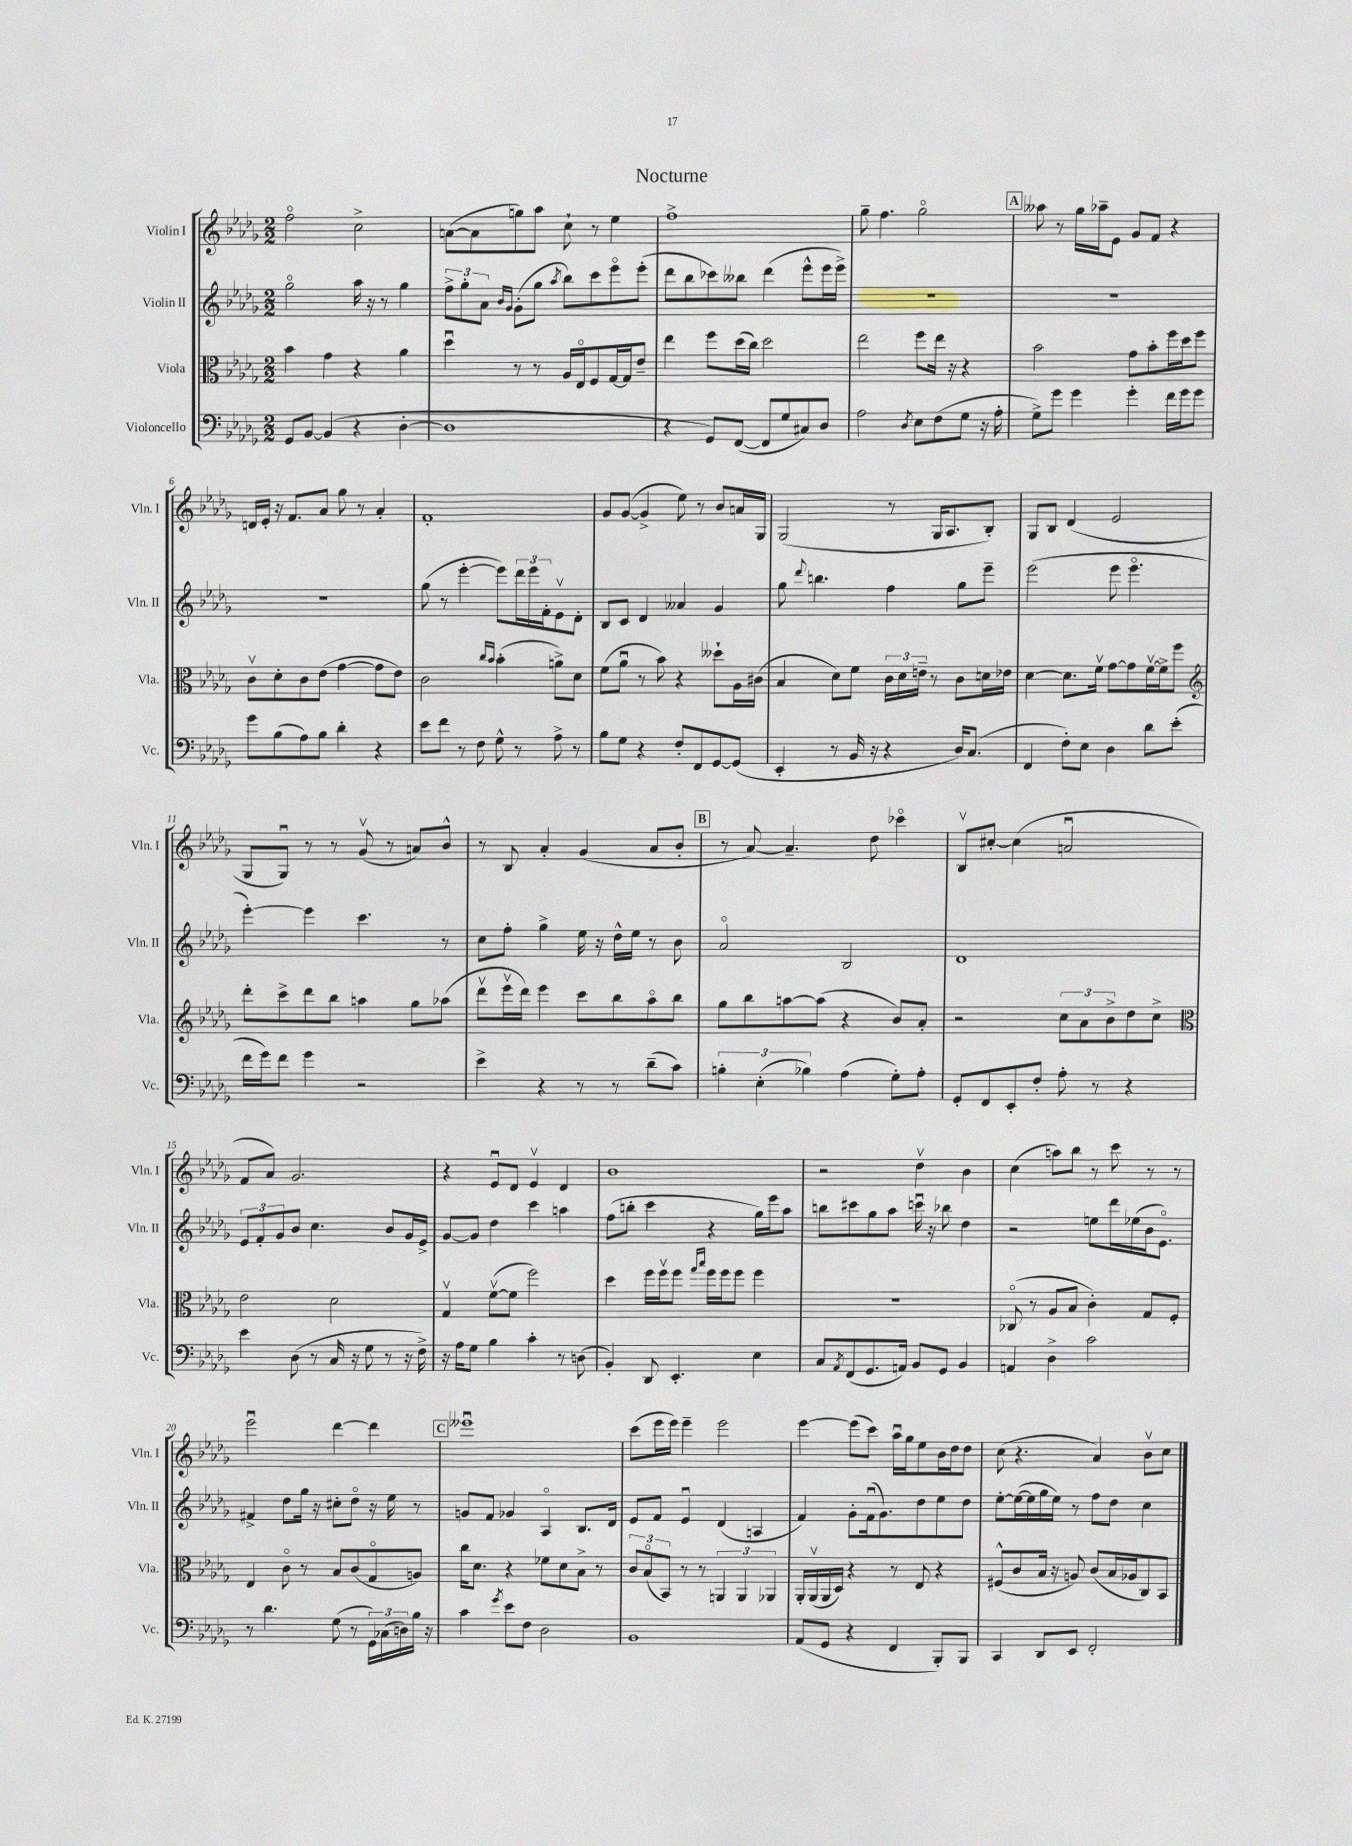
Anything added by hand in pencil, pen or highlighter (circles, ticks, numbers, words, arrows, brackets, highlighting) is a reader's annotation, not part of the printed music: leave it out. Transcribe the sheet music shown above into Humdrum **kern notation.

**kern	**kern	**kern	**kern
*staff4	*staff3	*staff2	*staff1
*clefF4	*clefC3	*clefG2	*clefG2
*k[b-e-a-d-g-]	*k[b-e-a-d-g-]	*k[b-e-a-d-g-]	*k[b-e-a-d-g-]
*M2/2	*M2/2	*M2/2	*M2/2
8GG-/L	4b-\	2gg-o\	2ffo\
[8BB-/J	.	.	.
(4BB-/]	4g-\	.	.
4r	4r	16aa-\	2cc^\
.	.	16r	.
.	.	8r	.
[4D-'\	4a-\	4gg-\	.
=	=	=	=
1D-]	4dd-u\	12ff^\L	([8a\L
.	.	12gg-'\	.
.	.	.	8a\]
.	.	12a-\J	.
.	.	16qqb-/LL	.
.	.	16qqg-/JJ	.
.	8r	(8g-'\L	8gg\)
.	8r	8gg-\J	8aa-\J
.	.	8qaa-/	.
.	16A-/LL	8bb-\L)	8cc`\
.	16E-o/J	.	.
.	8F/	8ccc\	8r
.	[16G-/L	8eee-o\	4ee-\
.	16G-/]J	.	.
.	8e-~/J	(8eee-'\J	.
=	=	=	=
4r	4ee-\	8ddd-\L	1ff^
.	.	8bb-\	.
8GG-/L)	8ff\L	8ccc-\)	.
([8FF/J	(16dd-\L	8bb--\J	.
.	16cc\JJ)	.	.
8FF/]L	2dd-\	(4ddd-\	.
8G-/	.	.	.
8C#/)	.	8eee-^^\L	.
8D-/J	.	16eee-\L	.
.	.	16eee-^\JJ)	.
=	=	=	=
2A-\	2ee-\	1r	8gg-~\
.	.	.	4.ff\
8qD-/	.	.	.
8E-\L	8ff\L	.	2gg-o\
(8F\	16ee-\Jk	.	.
.	16r	.	.
8G-\J	4r	.	.
16r	.	.	.
16A-'\	.	.	.
=	=	=	=
8G-^\L)	2b-\	1r	8aa--\
8g-\J	.	.	8r
4g-\	.	.	16gg-\LL
.	.	.	16aa-~\J
.	.	.	8e-\J
4g-'\	8g-\L	.	8g-/L
.	8b-'\	.	8f/J
16f\LL	16ff\L	.	4r
16g-\J	16dd-\J	.	.
8g-\J	8ff\J	.	.
=	=	=	=
8g-\L	8cv\L	1r	16d/LL
.	.	.	16e-'/JJ
(8B-\	8d-'\	.	16r
.	.	.	8.f/L
8A-\)	8c\	.	.
8B-\J	(8e-\J	.	8a-/J
4d-'\	[4g-\	.	8gg-\
.	.	.	8r
4r	8g-\]L	.	4a-'/
.	8e-\J)	.	.
=	=	=	=
8e-\L	2c\	(8gg-\	1f'
8f\J	.	8r	.
8r	.	[4eee-'\	.
8F\	.	.	.
.	16qqcc/LL	.	.
.	16qqb-/JJ	.	.
8G-^^\	(4b-'\	8eee-\]L)	.
8r	.	24ddd-\L	.
.	.	24eee-\	.
.	.	24f'\J	.
8A-^\	8a^\L)	8e-v\	.
8r	8d-\J	8d-'\J	.
=	=	=	=
8B-\L	(8f\L	8B-/L	8g-/L
8G-\J	8a-u\J	8c/J	([8g-/J
4r	8r	4d-/	4g-^/]
.	8b-\)	.	.
8F'/L	4r	4a--/	8ee-\)
8FF/	.	.	8r
[8GG-/	8dd--`\L	4g-/	8b-/L
(8GG-/]J	16A-\L	.	16a/L
.	(16c#\JJ	.	16G-/JJ
=	=	=	=
4EE-'/	4B-/	8gg-\	(2G-/
.	.	8qqddd-/	.
.	.	4.bb\	.
8r	8d-\L)	.	.
16BB-/	8f\J	.	.
16r	.	.	.
4r	24c\LL	4ff\	8r
.	24d-\	.	.
.	24e~\JJ	.	.
.	8r	.	16G-/LK
.	.	.	8.A-/
16D-/LK)	8c\L	8gg-\L	.
(8.C/J	.	.	.
.	16d\L	8eee-~\J	8B-'/J)
.	16e-\JJ	.	.
=	=	=	=
4FF/	[4d-\	(2eee-\	8G-/L
.	.	.	8B-/J
8F'\L)	8.d-\]L	.	(4d-/
8E-\J	.	.	.
.	16fv\Jk	.	.
4D-\	[8g-\L	8eee-\	2e-/
.	8g-\]	4.eee-o\	.
8d-\L	[16fv\L	.	.
.	16f^\]J	.	.
(8e-'\J	8ff\J	.	.
=	=	=	=
*	*clefG2	*	*
16f\LL	8ddd-'\L	[4eee-'\)	8G-/L
16g-\J)	.	.	.
8f\J	8ccc^\	.	8G-u/J)
4g-\	8ddd-\	4eee-\]	8r
.	8bb-\J	.	8r
2r	4aa\	4.ccc\	(8g-v/
.	.	.	8r
.	8gg-\L	.	8a/L)
.	(8aa-\J	8r	8b-^^/J
=	=	=	=
4e-^\	8ddd-v\L	8cc\L	8r
.	16eee-v\L	8ff'\J	8B-/
.	16ddd-\JJ)	.	.
4r	4eee-\	4gg-^\	4a-'/
8r	8ccc\L	16ee-\	(4g-/
.	.	16r	.
8r	8bb-\	16dd-^^\LL	.
.	.	16ee-\JJ	.
(8d-~\L	8aa-o\	8r	8a-/L
8c\J)	8bb-\J	8b-\	8b-'/J
=	=	=	=
6B'\	8gg-\L	2a-o/	8r
.	8bb-\	.	[8a-/)
(6E-'\	.	.	.
.	[8aa\	.	4.a-~/]
6B-\)	.	.	.
.	(8aa\]J	.	.
(4A-\	4r	2B-/	.
.	.	.	8dd-\
8G-'\L)	8b-/L)	.	4ccc-o\
8A-'\J	8a-'/J	.	.
=	=	=	=
8GG-'/L	2r	1d-	8B-v/L
8FF/	.	.	[8cc#'/J
8EE-'/	.	.	(4cc#\]
8F'/J	.	.	.
8A-'\	12cc\L	.	2au/
.	12a-\	.	.
8r	.	.	.
.	12b-^\	.	.
4r	8dd-\	.	.
.	8cc^\J	.	.
=	=	=	=
*	*clefC3	*	*
4e-\	2e-\	12e-/L	8f/L
.	.	12f'/	.
.	.	.	8a-/J)
.	.	12g-/	.
(8D-\	.	8b-/J	2.g-/
8r	.	4.cc\	.
16C/	2d-\	.	.
16r	.	.	.
8G-\	.	.	.
8r	.	8b-/L	.
16r	.	16g-/L	.
16F^\)	.	16e-^/JJ	.
=	=	=	=
16r	4G-v/	[8g-/L	4r
16A-\LK	.	.	.
8G-\J	.	8g-/]J	.
4B-\	([8fv\L	4dd-\	8e-u/L
.	8f\]J	.	8d-/J
4c'\	2ff\)	4ccc\	4e-v/
8r	.	4aa\	4d-/
(8D\	.	.	.
=	=	=	=
4BB-'/)	4dd-\	(8ff\L	1b-
.	.	8bb'\J	.
8DD-/	16ff\LL	4ccc\	.
.	16ffv\J	.	.
4.EE-'/	8ff\J	.	.
.	16qqgg-/LL	.	.
.	16qqbb-/JJ	.	.
.	16ff\LL	4r	.
.	16ff\J	.	.
.	8ff\J	.	.
4E-\	4ff\	16gg-\LL)	.
.	.	16eee-\J	.
.	.	8aa-\J	.
=	=	=	=
8C/L	1r	8bb\L	2r
8qAA-/	.	.	.
(8FF/	.	8ccc#\	.
8.GG-/	.	8gg-\	.
.	.	8aa-\J	.
16AA/Jk)	.	.	.
8BB-/L	.	16cccu\	4dd-v\
.	.	16r	.
8GG-/J	.	8bb-\	.
4BB-/	.	4dd-\	4b-\
=	=	=	=
4AA/	(8C-o/	2r	(4cc\
.	8r	.	.
4D-^\	8A-/L	.	8aa\L)
.	8B-/J	.	8bb-\J
2c\	4c'\)	8ee\L	8r
.	.	16ddd-\L	8ccc\
.	.	(16ee-\	.
.	8G-/L	16b-\J	8r
.	.	8.e-o\J)	.
.	8F'/J	.	8r
=	=	=	=
8r	4E-/	4f#^/	2eee-u\
4.d-\	.	.	.
.	8co\	8dd-\L	.
.	8r	16gg-\Jk	.
.	.	16r	.
(8G-\	8B-/L	8cc#'\L	[4ddd-\
8r	(8c/	8dd-o\J	.
24GG-\LL)	8G-o/	16r	4ddd-\]
(24C-\	.	.	.
.	.	16ee-\	.
24D\)	.	.	.
16B-\JJ	8A/J)	8r	.
16r	.	.	.
=	=	=	=
4c\	16cc\LK	8g/L	1eee--u
.	8.d-\J	.	.
.	.	8f/J	.
8qg-/	.	.	.
8e-\L	4r	4g-/	.
8F\J	.	.	.
2D-\	8f-\L	4A-o/	.
.	8d-\	.	.
.	8B-^\J	8.B-/L	.
.	8r	.	.
.	.	16d-/Jk	.
=	=	=	=
1BB-	12c/L	8e-/L	(8ccc\L
.	(12B-o/	.	.
.	.	8f/J	16eee-\L
.	12BB-/J)	.	.
.	.	.	16eee-\JJ)
.	8r	4e-u/	4eee-~\
.	8r	.	.
.	6AA/	(4d-/	2eee-\
.	6AA/	.	.
.	.	4A/	.
.	6AA-/	.	.
=	=	=	=
(8AA-/L	16AA-'/LL	4f/)	[4eee-\
.	(16AA-v/	.	.
8GG-/J	16AA-/	.	.
.	16D-/JJ)	.	.
4r	4r	8g-'\L	(8eee-\]L
.	.	(16fu\k	8ccc\J)
.	.	8.g-\)	.
4FF/	8r	.	16aa-u\LL
.	.	.	16gg-\J
.	8E-/	8dd-\	8ee-\
8BBB-'/L)	4r	8ee-\	16b-\L
.	.	.	16dd-\J
8BBB-/J	.	8dd-\J	8dd-\J
=	=	=	=
4CC/	(8F#^^/L	[8ee-'\L	(8cc\
.	8c/	(16ee-\_L	4.r
.	.	16ee-\]	.
8DD-/L	16B-/Jk	16gg-\	.
.	16r	16ee-\JJ)	.
8EE-/J	8A/)	8r	.
2FF'/	(8c/L	8ff\L	4a-/)
.	16B-/L	8dd-\J	.
.	16A-/J	.	.
.	8C/)	4cc\	8b-v\L
.	8BB-/J	.	8cc\J
==	==	==	==
*-	*-	*-	*-
